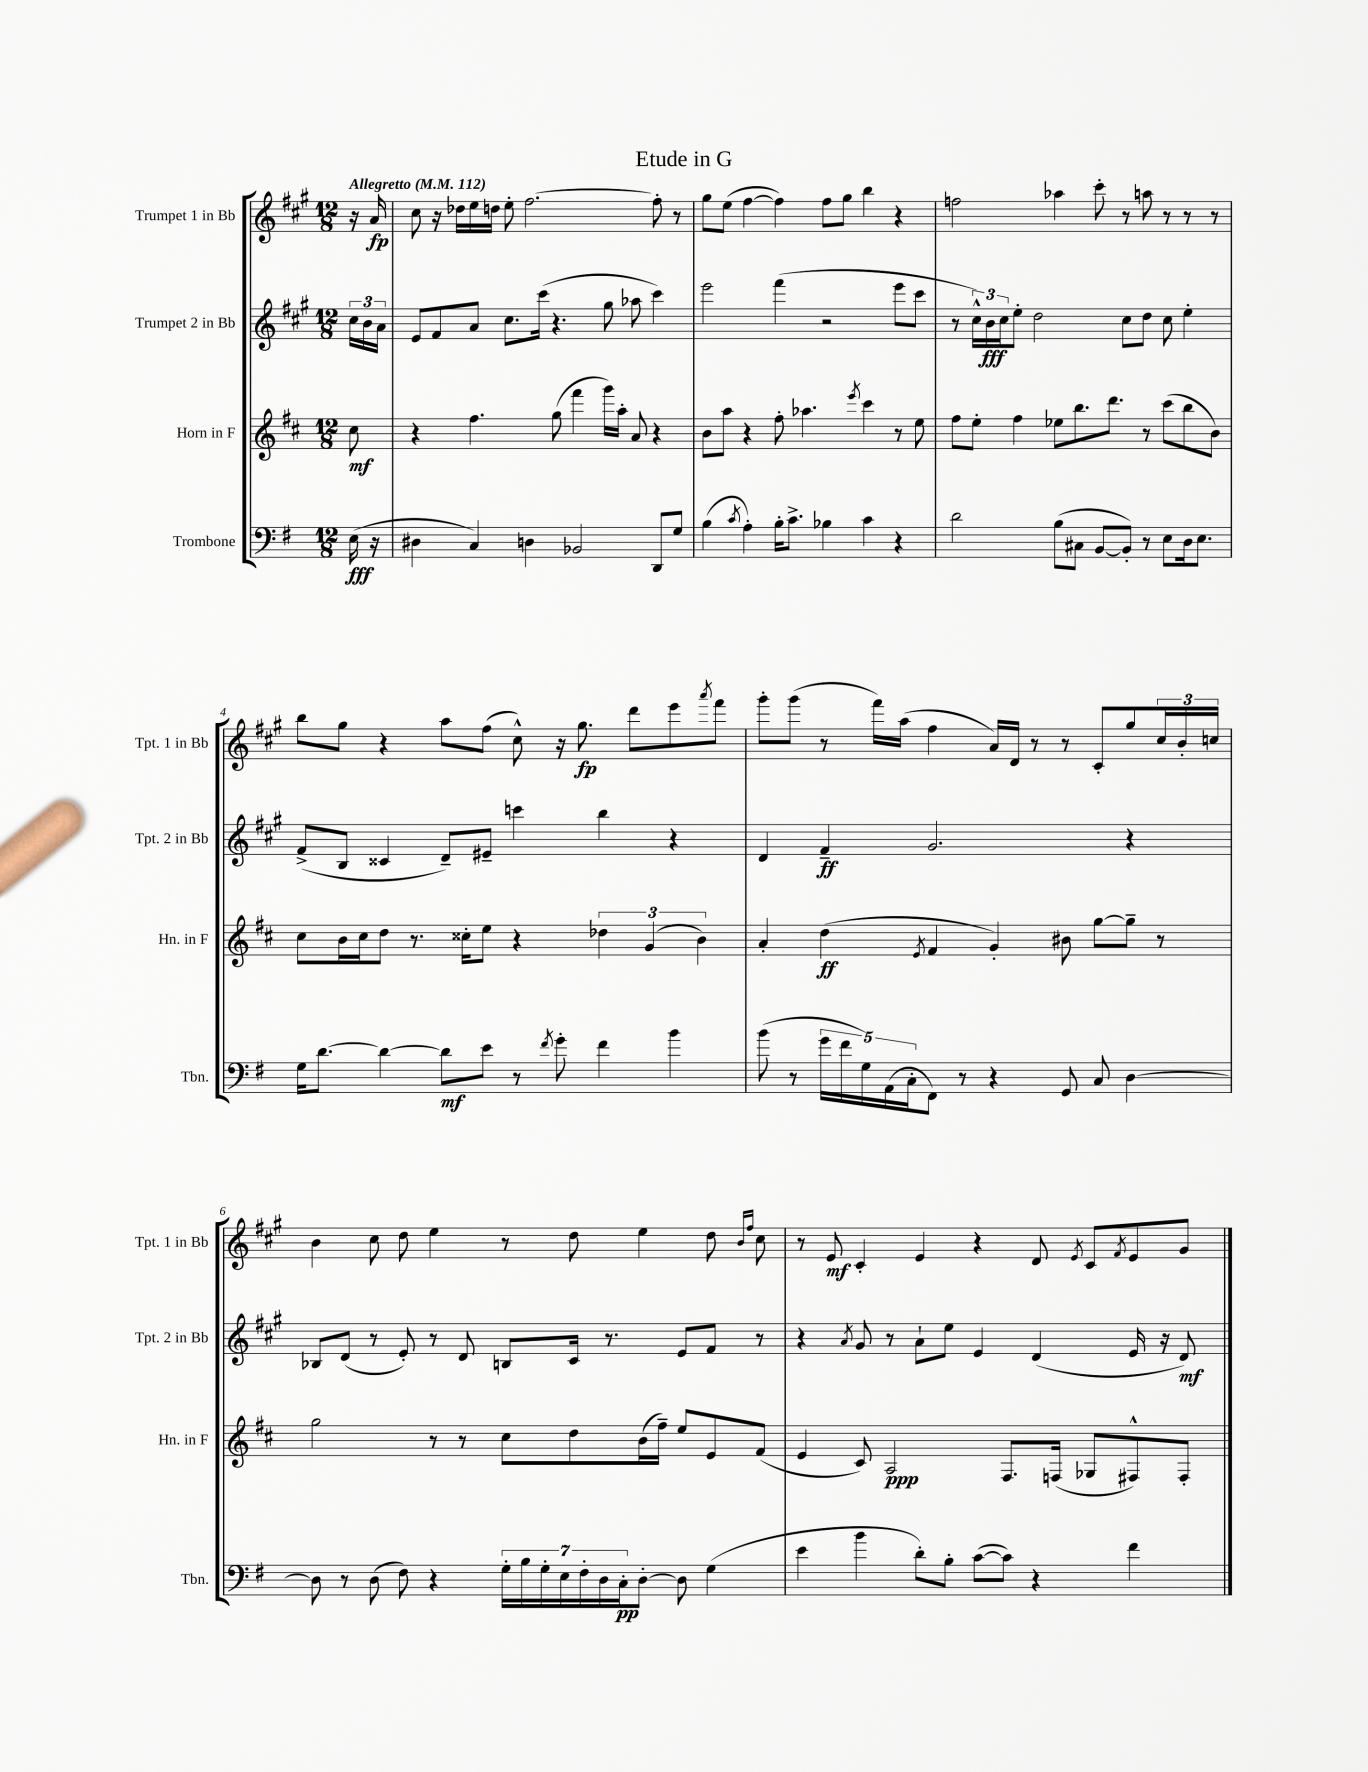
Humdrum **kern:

**kern	**dynam	**kern	**dynam	**kern	**dynam	**kern	**dynam
*part4	*part4	*part3	*part3	*part2	*part2	*part1	*part1
*staff4	*staff4	*staff3	*staff3	*staff2	*staff2	*staff1	*staff1
*I"Trombone	*	*I"Horn in F	*	*I"Trumpet 2 in Bb	*	*I"Trumpet 1 in Bb	*
*I'Tbn.	*	*I'Hn. in F	*	*I'Tpt. 2 in Bb	*	*I'Tpt. 1 in Bb	*
*clefF4	*	*clefG2	*	*clefG2	*	*clefG2	*
*k[f#]	*	*k[f#c#]	*	*k[f#c#g#]	*	*k[f#c#g#]	*
*M12/8	*	*M12/8	*	*M12/8	*	*M12/8	*
*MM112	*	*MM112	*	*MM112	*	*MM112	*
=	=	=	=	=	=	=	=
!	!	!	!	!	!	!LO:TX:a:B:t=Allegretto	!
(16E\	fff	8cc#\	mf	24cc#\LL	.	16r	.
.	.	.	.	24b\	.	.	.
16r	.	.	.	.	.	16a/	fp
.	.	.	.	24a\JJ	.	.	.
=1	=1	=1	=1	=1	=1	=1	=1
4D#X\	.	4r	.	8e/L	.	8cc#\	.
.	.	.	.	8f#/	.	16r	.
.	.	.	.	.	.	16dd-X\LL	.
4C/)	.	4.ff#\	.	8a/J	.	16ee\	.
.	.	.	.	.	.	16ddn\JJ	.
.	.	.	.	8.cc#\L	.	8ee'\	.
4Dn\	.	.	.	.	.	[2.ff#\	.
.	.	.	.	(16ccc#\Jk	.	.	.
.	.	(8gg\	.	4.r	.	.	.
2BB-X/	.	4fff#\	.	.	.	.	.
.	.	16ggg\LL)	.	8gg#\	.	.	.
.	.	16aa'\JJ	.	.	.	.	.
.	.	8a/	.	8aa-X\	.	.	.
8DD/L	.	4r	.	4ccc#\)	.	8ff#'\]	.
8G/J	.	.	.	.	.	8r	.
=2	=2	=2	=2	=2	=2	=2	=2
(4B\	.	8b\L	.	2eee\	.	8gg#\L	.
.	.	8aa\J	.	.	.	(8ee\J	.
8qc/	.	.	.	.	.	.	.
4A'\)	.	4r	.	.	.	[4ff#\	.
16B'\KL	.	8ff#'\	.	(4fff#\	.	4ff#\])	.
8.c^\J	.	.	.	.	.	.	.
.	.	4.aa-X\	.	.	.	.	.
4B-X\	.	.	.	2r	.	8ff#\L	.
.	.	.	.	.	.	8gg#\J	.
.	.	8qeee/	.	.	.	.	.
4c\	.	4ccc#\	.	.	.	4bb\	.
4r	.	8r	.	8eee\L	.	4r	.
.	.	8ee\	.	8ccc#\J	.	.	.
=3	=3	=3	=3	=3	=3	=3	=3
2d\	.	8ff#\L	.	8r	.	2ffn\	.
.	.	8ee'\J	.	24cc#^^\LL)	.	.	.
.	.	.	.	24b\	fff	.	.
.	.	.	.	24cc#\J	.	.	.
.	.	4ff#\	.	8ee'\J	.	.	.
.	.	.	.	2dd\	.	.	.
(8B\L	.	8ee-X\L	.	.	.	4aa-X\	.
8C#X\J	.	8.bb\	.	.	.	.	.
[8BB/L	.	.	.	.	.	8ccc#'\	.
.	.	8.ddd\J	.	.	.	.	.
8BB'/J])	.	.	.	8cc#\L	.	8r	.
8r	.	8r	.	8dd\J	.	8aan\	.
8E\L	.	(8ccc#\L	.	8cc#\	.	8r	.
16D\k	.	8bb\	.	4ee'\	.	8r	.
8.E\J	.	.	.	.	.	.	.
.	.	8b\J)	.	.	.	8r	.
!!LO:LB:g=z
=4	=4	=4	=4	=4	=4	=4	=4
16G\KL	.	8cc#\L	.	(8f#^/L	.	8bb\L	.
[8.d\J	.	.	.	.	.	.	.
.	.	16b\L	.	8B/J	.	8gg#\J	.
.	.	16cc#\J	.	.	.	.	.
4d\_	.	8dd\J	.	4c##X/	.	4r	.
.	.	8.r	.	.	.	.	.
8d\L]	mf	.	.	8d~/L)	.	8aa\L	.
.	.	16cc##X'\KL	.	.	.	.	.
8e\J	.	8ee\J	.	8e#X~/J	.	(8ff#\J	.
8r	.	4r	.	4cccn\	.	8cc#^^\)	.
8qf#/	.	.	.	.	.	.	.
8g'\	.	.	.	.	.	16r	.
.	.	.	.	.	.	8.gg#\	fp
4f#\	.	6dd-X\	.	4bb\	.	.	.
.	.	.	.	.	.	8ddd\L	.
.	.	(6g/	.	.	.	.	.
4b\	.	.	.	4r	.	8eee\	.
.	.	6b\)	.	.	.	.	.
.	.	.	.	.	.	8qaaa/	.
.	.	.	.	.	.	8fff#\J	.
=5	=5	=5	=5	=5	=5	=5	=5
(8b\	.	4a'/	.	4d/	.	8ggg#'\L	.
8r	.	.	.	.	.	(8ggg#\J	.
20g\LL	.	(4dd\	ff	4f#~/	ff	8r	.
20f#\	.	.	.	.	.	.	.
20G\)	.	.	.	.	.	.	.
.	.	.	.	.	.	16fff#\LL)	.
(20AA\	.	.	.	.	.	.	.
.	.	.	.	.	.	(16aa\JJ	.
20C'\J	.	.	.	.	.	.	.
.	.	8qe/	.	.	.	.	.
8FF#\J)	.	4f#/	.	2.g#/	.	4ff#\	.
8r	.	.	.	.	.	.	.
4r	.	4g'/)	.	.	.	16a/LL)	.
.	.	.	.	.	.	16d/JJ	.
.	.	.	.	.	.	8r	.
8GG/	.	8b#X\	.	.	.	8r	.
8C/	.	[8gg\L	.	.	.	8c#'/L	.
[4D\	.	8gg~\J]	.	4r	.	8gg#/	.
.	.	8r	.	.	.	24cc#/L	.
.	.	.	.	.	.	24b'/	.
.	.	.	.	.	.	24ccn/JJ	.
!!LO:LB:g=z
=6	=6	=6	=6	=6	=6	=6	=6
8D\]	.	2gg\	.	8B-X/L	.	4b\	.
8r	.	.	.	(8d/J	.	.	.
(8D\	.	.	.	8r	.	8cc#\	.
8F#\)	.	.	.	8e'/)	.	8dd\	.
4r	.	8r	.	8r	.	4ee\	.
.	.	8r	.	8d/	.	.	.
28G'\LL	.	8cc#\L	.	8Bn/L	.	8r	.
28B\	.	.	.	.	.	.	.
28G'\	.	.	.	.	.	.	.
28E\	.	.	.	.	.	.	.
.	.	8dd\	.	16c#/Jk	.	8dd\	.
28F#'\	.	.	.	.	.	.	.
28D\	.	.	.	.	.	.	.
.	.	.	.	8.r	.	.	.
28C'\J	pp	.	.	.	.	.	.
[8D'\J	.	(16b\L	.	.	.	4ee\	.
.	.	16ff#~\JJ)	.	.	.	.	.
8D\]	.	8ee/L	.	8e/L	.	.	.
(4G\	.	8e/	.	8f#/J	.	8dd\	.
.	.	.	.	.	.	16qqb/LL	.
.	.	.	.	.	.	16qqff#/JJ	.
.	.	(8f#/J	.	8r	.	8cc#\	.
=7	=7	=7	=7	=7	=7	=7	=7
4e\	.	4e/	.	4r	.	8r	.
.	.	.	.	.	.	8e/	mf
.	.	.	.	8qa/	.	.	.
4b\	.	8c#/)	.	8g#/	.	4c#'/	.
.	.	2A/	ppp	8r	.	.	.
8d'\L)	.	.	.	8a`\L	.	4e/	.
8B'\J	.	.	.	8ee\J	.	.	.
([8c\L	.	.	.	4e/	.	4r	.
8c\J])	.	8.F#/L	.	.	.	.	.
4r	.	.	.	(4d/	.	8d/	.
.	.	(16Fn/Jk	.	.	.	.	.
.	.	.	.	.	.	8qe/	.
.	.	8G-X/L	.	.	.	8c#/L	.
.	.	.	.	.	.	8qf#/	.
4f#\	.	8F#X^^/)	.	16e/	.	8e/	.
.	.	.	.	16r	.	.	.
.	.	8F#'/J	.	8d/)	mf	8g#/J	.
==	==	==	==	==	==	==	==
*-	*-	*-	*-	*-	*-	*-	*-
